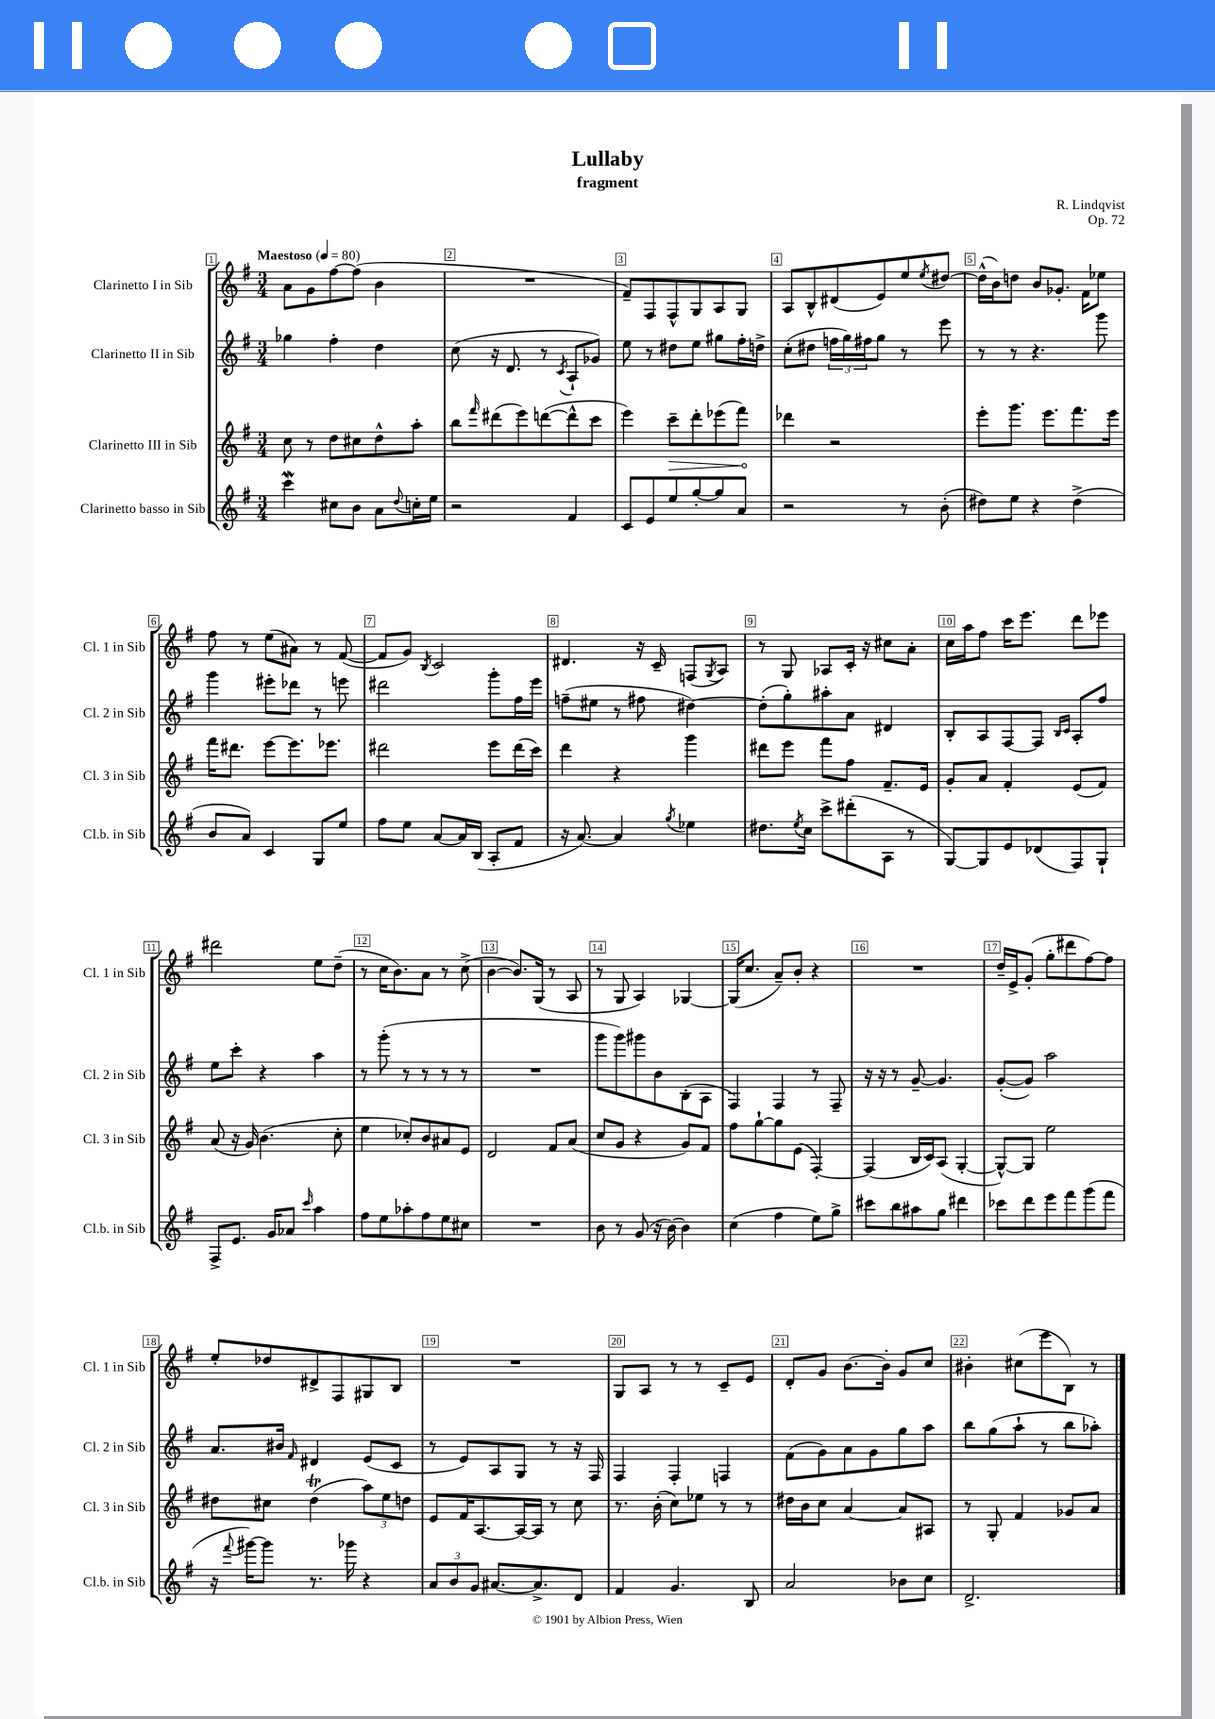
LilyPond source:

\header { title = "Lullaby" composer = "R. Lindqvist" subtitle = "fragment" opus = "Op. 72" }
<<
\new StaffGroup <<
\new Staff = "s0" \with { instrumentName = "Clarinetto I in Sib" shortInstrumentName = "Cl. 1 in Sib" } {
    \clef treble \key g \major \numericTimeSignature \time 3/4 \tempo "Maestoso" 4 = 80
    a'8 g'8 fis''8~ fis''8( b'4 |
    R2. |
    fis'8--) fis8 fis8-^ g8 a8 g8 |
    a8 b8-^ dis'8( e'8) e''8 \acciaccatura { e''8 } dis''8~ |
    dis''16-^( b'16) d''8 b'8 ges'8.-. fis'16 ees''8 |
    fis''8 r8 e''8( ais'8) r8 fis'8~( |
    fis'8 g'8) \acciaccatura { b8 } c'2 |
    dis'4. r16 c'16-- f8( \acciaccatura { g8 } a8) |
    r8 g8 aes8 c'16-. r16 cis''8 a'8-. |
    c''16 a''16 fis''8 c'''16 e'''8. d'''8 ees'''8 |
    dis'''2 e''8 d''8--( |
    r8 c''16 b'8.) a'8 r8 c''8->( |
    b'4~ b'8.) g16( r8 a8 |
    r8 g8 a4) ges4~ |
    ges16( c''8. a'8--) b'8-. r4 |
    R2. |
    d''16-- e'16-> g'8-.( g''8-. dis'''8 fis''8~) fis''8 |
    e''8-. des''8 dis'8-> fis8 gis8 b8 |
    R2. |
    g8 a8 r8 r8 c'8-- e'8 |
    d'8-. g'8 b'8.~ b'16-. g'8 c''8 |
    bis'4-. cis''8( e'''8 b8) r8 \bar "|." |
}
\new Staff = "s1" \with { instrumentName = "Clarinetto II in Sib" shortInstrumentName = "Cl. 2 in Sib" } {
    \clef treble \key g \major \numericTimeSignature \time 3/4
    ges''4 fis''4-. d''4 |
    c''8( r16 d'8. r8 \acciaccatura { c'8 } a8-! ges'8) |
    e''8 r8 dis''8 e''8 gis''8 fis''16-. d''16-> |
    c''8-.( dis''8 \tuplet 3/2 { f''16 g''16) fis''16 } g''8 r8 e'''8 |
    r8 r8 r4. g'''8 |
    g'''4 eis'''8-. des'''8 r8 e'''8 |
    dis'''2 g'''8-. fis''16 e'''16 |
    f''8--( eis''8 r8 fis''8 dis''4~) |
    dis''8-.( g''8-.) ais''8-. a'8 dis'4 |
    b8-. a8 fis8~ fis8 \grace { b16 c'16 } a8-. fis''8 |
    e''8 c'''8-. r4 a''4 |
    r8 g'''8-.( r8 r8 r8 r8 |
    R2. |
    g'''8 g'''8) gis'''8 b'8 b8-.( a8 |
    fis4) fis4 r8 fis8-- |
    r16 r16 r8 g'8~-- g'4. |
    g'8~-.( g'8) a''2 |
    a'8. bis'16 \grace { fis'16 } dis'4 e'8( c'8 |
    r8 e'8) a8 g8 r8 r16 fis16 |
    fis4 fis4-. f4 |
    fis'8( g'8) a'8 g'8 g''8 a''8 |
    b''8 g''8( a''8-! r8 b''8 aes''8-.) \bar "|." |
}
\new Staff = "s2" \with { instrumentName = "Clarinetto III in Sib" shortInstrumentName = "Cl. 3 in Sib" } {
    \clef treble \key g \major \numericTimeSignature \time 3/4
    c''8 r8 d''8 cis''8 d''8-^ a''8-. |
    b''8 \grace { fis'''16 } dis'''8( e'''8) d'''8~( d'''8-^ c'''8 |
    e'''4) \once \override Hairpin.circled-tip = ##t c'''8--\> d'''8-. ees'''8( fis'''8\!) |
    des'''4 r2 |
    e'''8-. g'''8. e'''8. fis'''8. e'''16 |
    fis'''16 dis'''8. e'''8~ e'''8. ees'''8. |
    dis'''2 e'''8 dis'''16( c'''16) |
    d'''4 r4 g'''4 |
    dis'''8 e'''8 fis'''8 fis''8 fis'8.-- e'16 |
    g'8-. a'8 fis'4-. e'8( fis'8) |
    a'8( r16 g'16) b'4.( c''8-. |
    e''4 ces''8-.) b'8 ais'8 e'8 |
    d'2 fis'8 a'8( |
    c''8 g'8 r4 g'8) fis'8 |
    fis''8 g''8~-! g''8 e'8( fis4~-.) |
    fis4( b16 c'16) a8( g4~-. |
    g8~-^) g8 e''2 |
    dis''8 cis''8 dis''4\trill( \tuplet 3/2 { a''8) e''8 d''8 } |
    e'8 fis'16 a8.~ a16~ a16 r8 c''8 |
    r8. b'16-.( c''8) ees''8 r8 r8 |
    dis''16 b'16 c''8 a'4~ a'8 ais8 |
    r8 g8-. fis'4 ges'8 a'8 \bar "|." |
}
\new Staff = "s3" \with { instrumentName = "Clarinetto basso in Sib" shortInstrumentName = "Cl.b. in Sib" } {
    \clef treble \key g \major \numericTimeSignature \time 3/4
    c'''4\mordent cis''8 b'8 a'8 \appoggiatura { d''8 } c''16-. e''16 |
    r2 fis'4 |
    c'8 e'8 e''8 g''8~-. g''8 a'8 |
    r2 r8 b'8-.( |
    dis''8) e''8 r4 dis''4->( |
    b'8 a'8) c'4 g8 e''8 |
    fis''8 e''8 a'8~ a'16 b16( a8-. fis'8 |
    r16 a'8.~) a'4 \acciaccatura { g''8 } ees''4 |
    dis''8. \acciaccatura { e''8 } c''16 c'''8-> dis'''8-.( a8 r8 |
    g8~) g8 e'8 des'8( fis8) g8-! |
    fis8-> e'8. g'16 aes'8 \grace { c'''16 } a''4 |
    fis''8 e''8 aes''8-. fis''8 e''8 cis''8 |
    R2. |
    b'8 r8 g'8( r16 b'16~) b'4 |
    c''4( fis''4 e''8) g''8-> |
    cis'''8 b''8 ais''8 g''8 dis'''4 |
    ces'''8 d'''8 e'''8 fis'''8 g'''8( fis'''8 |
    r16 \appoggiatura { fis'''8 } gis'''16~) gis'''8 r8. ges'''16 r4 |
    \tuplet 3/2 { a'8 b'8 g'8 } ais'8.~ ais'8.-> d'8 |
    fis'4 g'4. b8 |
    a'2 bes'8 c''8 |
    d'2.-> \bar "|." |
}
>>
>>
\layout { \context { \Score \override BarNumber.break-visibility = ##(#f #t #t) barNumberVisibility = #all-bar-numbers-visible \override BarNumber.stencil = #(make-stencil-boxer 0.1 0.3 ly:text-interface::print) } }
